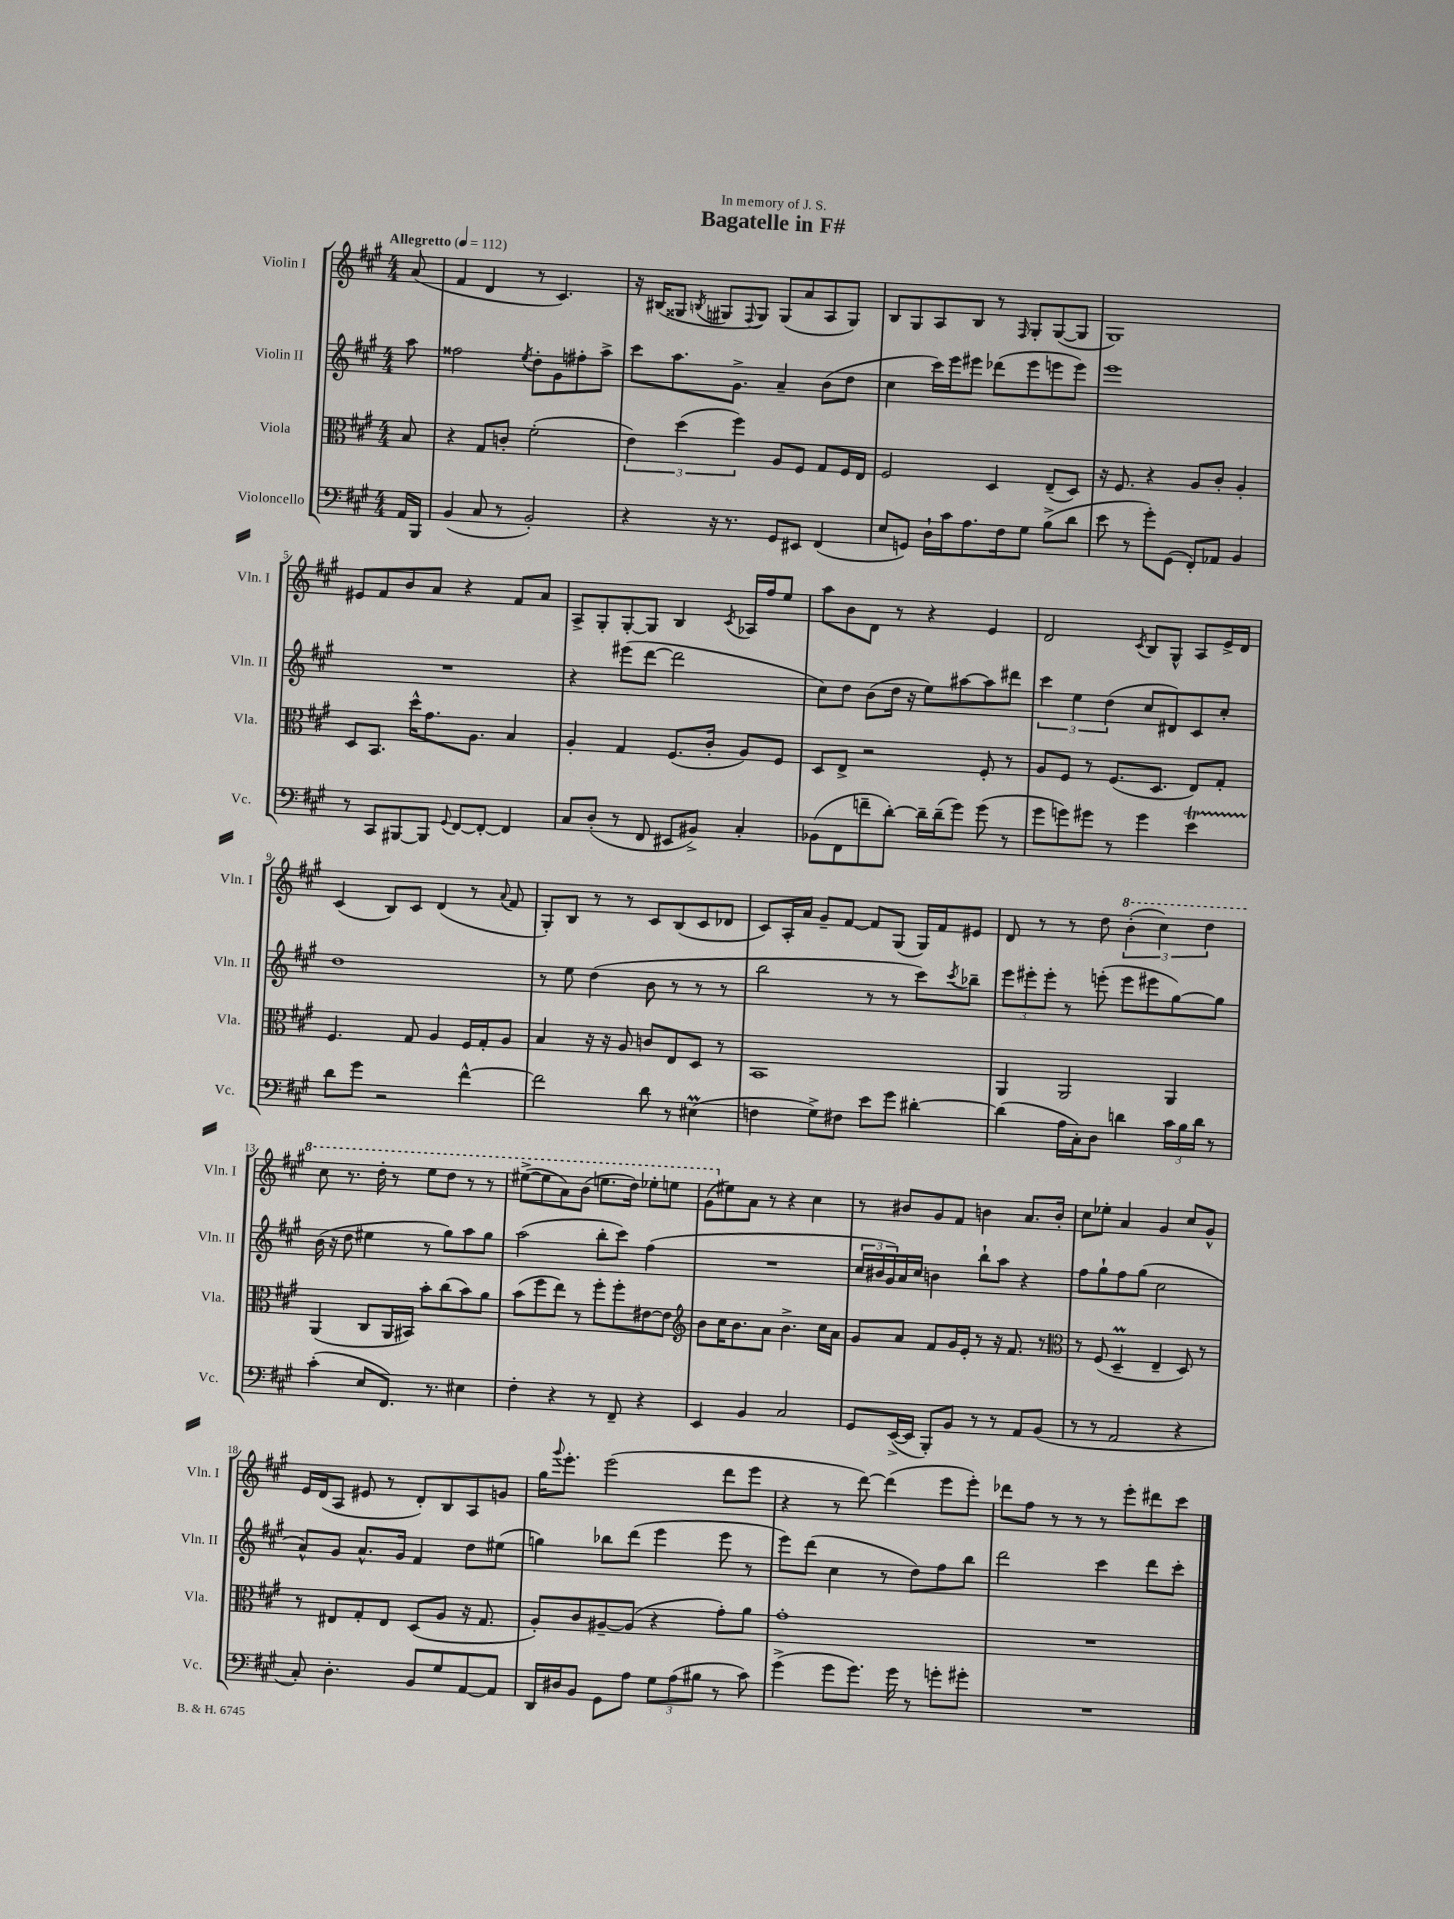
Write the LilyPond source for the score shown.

\header { title = "Bagatelle in F#" dedication = "In memory of J. S." }
<<
\new StaffGroup <<
\new Staff = "s0" \with { instrumentName = "Violin I" shortInstrumentName = "Vln. I" } {
    \clef treble \key a \major \numericTimeSignature \time 4/4 \partial 8 \tempo "Allegretto" 4 = 112
    a'8( |
    fis'4 d'4 r8 cis'4.) |
    r16 bis16( gisis8 \acciaccatura { b8 } gis8 \appoggiatura { fis8 } gis8) gis8( a'8 a8 gis8) |
    b8 gis8 a8 b8 r8 \grace { fis16 } gis8-. gis8~( gis8 |
    gis1) |
    eis'8 fis'8 b'8 a'8 r4 fis'8 a'8 |
    a8-> gis8-. gis8~-. gis8 b4 \acciaccatura { cis'8 } aes16 fis''16 e''8 |
    a''8 b'8 d'8 r8 r4 e'4 |
    d'2 \acciaccatura { cis'8 } b8 gis8-^ a8 e'16-> d'16 |
    cis'4( b8) cis'8 d'4( r8 \appoggiatura { a'8 } fis'8 |
    gis8-.) b8 r8 r8 cis'8 b8( cis'8 des'8 |
    cis'8) a16-. a'16 gis'8-- fis'8~ fis'8 gis8( gis16) fis'16 eis'8 |
    d'8 r8 r8 d''8 \tuplet 3/2 { \ottava #1 b''4-.( cis'''4) d'''4 } |
    cis'''8 r8. d'''16-. r8 e'''8 d'''8 r8 r8 |
    eis'''8~->( eis'''8 a''8) b''8( e'''8. d'''16) ees'''8-. e'''8 |
    gis''8( \ottava #0 eis''8) a'8 r8 r4 cis''4 |
    r8 bis'8 gis'8 fis'8 b'4 a'8. b'16-. |
    cis''8 ees''8-. a'4 gis'4 cis''8 gis'8-^ |
    e'16 d'16( a8 eis'8 r8 d'8-.) b8 a8 g'8 |
    gis''16 \appoggiatura { gis'''8 } e'''8.-. e'''2( d'''8 e'''8 |
    r4 r8 d'''8~) d'''4( e'''8 e'''8-.) |
    des'''8 fis''8 r8 r8 r8 e'''8-. dis'''8 cis'''8 \bar "|." |
}
\new Staff = "s1" \with { instrumentName = "Violin II" shortInstrumentName = "Vln. II" } {
    \clef treble \key a \major \numericTimeSignature \time 4/4 \partial 8
    a''8 |
    fisis''2 \acciaccatura { e''8 } d''8-. gis'8 fis''8-. a''8-> |
    cis'''8 a''8. gis'8.-> a'4-- b'8( d''8 |
    cis''4 cis'''16) e'''16 eis'''8 des'''8( eis'''8 e'''8 e'''8) |
    e'''1 |
    R1 |
    r4 eis'''8( d'''8~ d'''2 |
    cis''8) d''8 b'8( d''16 r16 e''8) ais''8~ ais''8 dis'''8 |
    \tuplet 3/2 { cis'''4 e''4 d''4( } cis''8 dis'8) cis'8 cis''8-. |
    d''1 |
    r8 e''8 d''4( b'8 r8 r8 r8 |
    b''2 r8 r8 cis'''8) \acciaccatura { cis'''8 } bes''8-- |
    \tuplet 3/2 { e'''8 eis'''8-. eis'''8-. } r8 e'''8-.( e'''8 eis'''8 gis''8~) gis''8 |
    b'16( r16 d''8 eis''4 r8 gis''8) a''8 gis''8 |
    a''2( b''8-. cis'''8) fis''4( |
    R1 |
    \tuplet 3/2 { cis''16 bis'16 gis'16) } a'16 cis''16 b'4 b''8-! a''8 r4 |
    fis''8 gis''8-! fis''8 gis''8( cis''2 |
    a'8-^) gis'8 a'8.-^ gis'16 fis'4 d''8 eis''8( |
    g''4) bes''8 d'''8( e'''4 e'''8 r8 |
    e'''8) d'''8( cis''4 r8 d''8) fis''8 b''8 |
    d'''2 cis'''4 d'''8 cis'''8-. \bar "|." |
}
\new Staff = "s2" \with { instrumentName = "Viola" shortInstrumentName = "Vla." } {
    \clef alto \key a \major \numericTimeSignature \time 4/4 \partial 8
    b8 |
    r4 gis8 c'8-. fis'2-.( |
    \tuplet 3/2 { e'4) d''4( fis''4) } a8 fis8 gis8 fis16 e16 |
    fis2 d4 e8--( d8) |
    r16 fis8. r4 a8 cis'8-. a4-. |
    d8 b,8. d''16-^ gis'8. a8. b4 |
    a4-. gis4 fis8.( cis'16-. a8) fis8 |
    d8 e8-> r2 fis8-. r8 |
    a8 fis8 r8 fis8.( d8. e8) gis8-. |
    fis4. gis8 a4 fis16 gis16-. a8 |
    b4 r16 r16 a8 c'8 e8 d8 r8 |
    b,1 |
    a,4 a,2 a,4 |
    a,4( cis8 a,16 bis,16) b'8-. cis''8( b'8) a'8 |
    b'8( fis''8 e''8) r8 fis''8-. fis''8-. eis'8~ eis'8 |
    \clef treble b'8 cis''16 b'8. a'8 b'4.-> cis''16 a'16 |
    gis'8 a'8 fis'8 gis'16 e'16-. r8 r16 fis'8. r8 |
    \clef alto r8 fis8( d4--\prall e4-- d8) r8 |
    r8 eis8 gis8-. eis8 d8( a8 r16 gis8. |
    a8-.) cis'8 ais8~-- ais8( r4 gis'8-.) a'8 |
    gis'1-. |
    R1 \bar "|." |
}
\new Staff = "s3" \with { instrumentName = "Violoncello" shortInstrumentName = "Vc." } {
    \clef bass \key a \major \numericTimeSignature \time 4/4 \partial 8
    a,16 b,,16 |
    b,4( cis8 r8 b,2-.) |
    r4 r16 r8. gis,8 eis,8 fis,4( |
    e8 g,8) d16-! cis'16 a8. fis16 gis8 b8->( d'8 |
    e'8 r8 gis'8-.) gis,8( fis,8-.) aes,8 b,4 |
    r8 cis,8 bis,,8~ bis,,8 \appoggiatura { gis,8 } fis,8~ fis,8~-. fis,4 |
    cis8 d8-.( r8 fis,8 eis,8 bis,8->) cis4-. |
    bes,8( fis,8 f'8-- d'8~-.) d'16-- d'16--( gis'8) gis'8( r8 |
    gis'8 g'8) gis'8 r8 gis'4 e'4\startTrillSpan |
    d'8\stopTrillSpan gis'8 r2 fis'4~-^ |
    fis'2 d'8 r8 eis4\prall( |
    f4 gis8->) fis8 e'8 gis'8 dis'4~-. |
    dis'4( a16 cis16-.) d8 d'4 \tuplet 3/2 { cis'16 b16 d'16 } r8 |
    cis'4-.( e8 fis,8.) r8. eis4 |
    fis4-. r4 r8 fis,8-- r4 |
    e,4 b,4 cis2 |
    gis,8 e,16~->( e,16 b,,8-.) b,8 r8 r8 a,8 b,8( |
    r8 r8 a,2 r4 |
    cis8-.) d4.-. b,8 gis8 a,8~ a,8 |
    d,16 dis16 b,8 gis,8 a8 \tuplet 3/2 { gis8 a8( bis8 } r8 cis'8) |
    gis'4->( gis'8 gis'8.) gis'16 r8 g'8-. gis'8-. |
    R1 \bar "|." |
}
>>
>>
